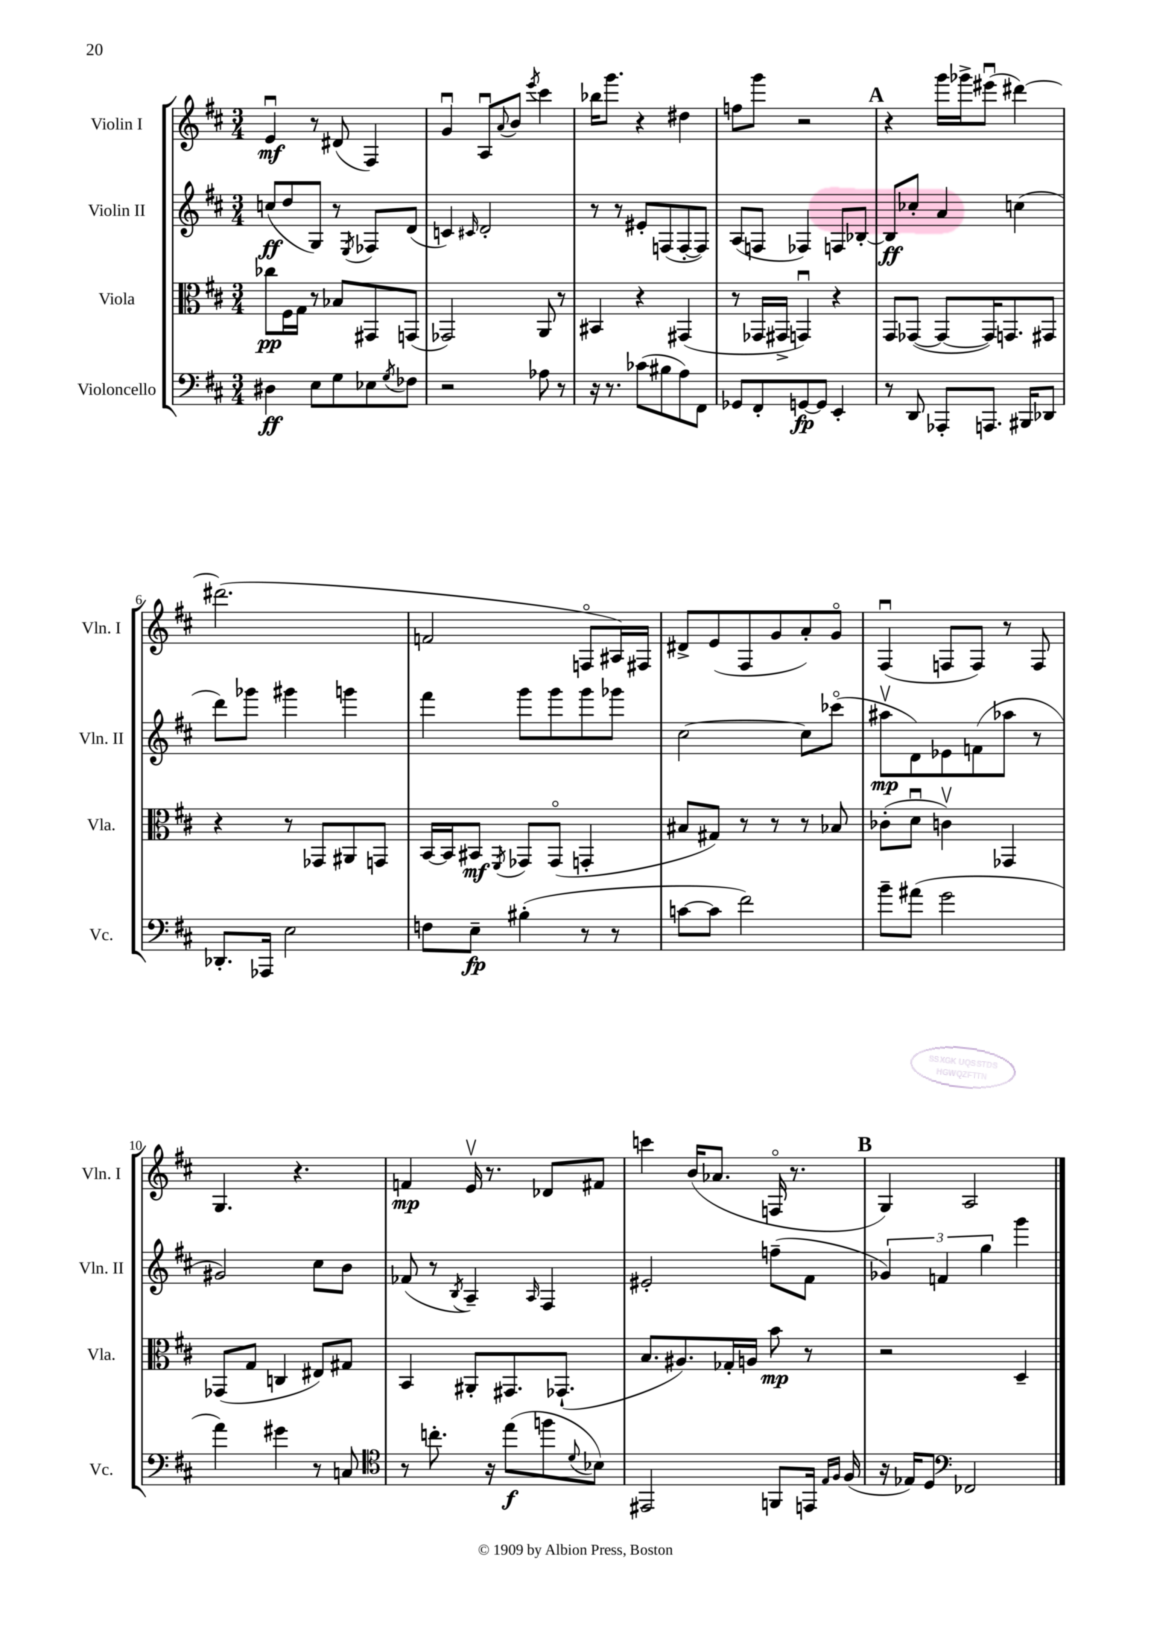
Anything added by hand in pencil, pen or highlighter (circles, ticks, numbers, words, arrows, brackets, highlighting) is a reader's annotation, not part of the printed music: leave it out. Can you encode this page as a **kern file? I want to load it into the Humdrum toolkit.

**kern	**dynam	**kern	**dynam	**kern	**dynam	**kern	**dynam
*part4	*part4	*part3	*part3	*part2	*part2	*part1	*part1
*staff4	*staff4	*staff3	*staff3	*staff2	*staff2	*staff1	*staff1
*I"Violoncello	*	*I"Viola	*	*I"Violin II	*	*I"Violin I	*
*I'Vc.	*	*I'Vla.	*	*I'Vln. II	*	*I'Vln. I	*
*clefF4	*	*clefC3	*	*clefG2	*	*clefG2	*
*k[f#c#]	*	*k[f#c#]	*	*k[f#c#]	*	*k[f#c#]	*
*M3/4	*	*M3/4	*	*M3/4	*	*M3/4	*
=1	=1	=1	=1	=1	=1	=1	=1
4D#X\	ff	8cc-X\L	pp	(8ccn/L	ff	4eu/	mf
.	.	16F#\L	.	8dd/	.	.	.
.	.	16G\JJ	.	.	.	.	.
8E\L	.	8r	.	8G/J)	.	8r	.
8G\	.	8B-X/L	.	8r	.	(8d#X/	.
.	.	.	.	8qE/	.	.	.
8E-X\	.	8GG#X/	.	8F-X/L	.	4F#/)	.
8qG/	.	.	.	.	.	.	.
8F-X\J	.	(8GGn/J	.	(8d/J	.	.	.
=2	=2	=2	=2	=2	=2	=2	=2
2r	.	2GG-X/)	.	4cn/)	.	4gu/	.
.	.	.	.	16qqc#X/	.	.	.
.	.	.	.	2d'/	.	8Au/L	.
.	.	.	.	.	.	8qqa/	.
.	.	.	.	.	.	8b/J	.
.	.	.	.	.	.	8qeee/	.
8A-X\	.	8AA/	.	.	.	4ccc#\	.
8r	.	8r	.	.	.	.	.
=3	=3	=3	=3	=3	=3	=3	=3
16r	.	4BB#X/	.	8r	.	16bb-X\KL	.
8.r	.	.	.	.	.	8.ggg\J	.
.	.	.	.	8r	.	.	.
(8c-X\L	.	4r	.	8e#X'/L	.	4r	.
8B#X\	.	.	.	(8Fn/	.	.	.
8A\)	.	(4GG#X/	.	[8F'/	.	4dd#X\	.
8FF#\J	.	.	.	8F/J])	.	.	.
=4	=4	=4	=4	=4	=4	=4	=4
8GG-X/L	.	8r	.	(8A/L	.	8ffn\L	.
8FF#'/	.	16GG-X/LL	.	8Fn/J	.	8ggg\J	.
.	.	16GG#X^/JJ	.	.	.	.	.
[8GGn/	fp	4GGnu/)	.	4F-X/)	.	2r	.
8GG/J]	.	.	.	.	.	.	.
4EE'/	.	4r	.	8Fn/L	.	.	.
.	.	.	.	[8B-X'/J	.	.	.
!!LO:REH:place=s1:t=A
=5	=5	=5	=5	=5	=5	=5	=5
8r	.	8GG/L	.	8B-/L]	ff	4r	.
8DD/	.	([8GG-X/J	.	8cc-X'/J	.	.	.
8AAA-X'/L	.	8GG-/L_	.	4a/	.	16ggg\LL	.
.	.	.	.	.	.	16ggg-X^\J	.
8.AAAn/J	.	16GG-/K])	.	.	.	(8eee#Xu\J	.
.	.	8.GGn/	.	.	.	.	.
.	.	.	.	(4ccn\	.	[4ddd#X\)	.
16BBB#X/KL	.	.	.	.	.	.	.
8DD-X/J	.	8GG#X/J	.	.	.	.	.
!!LO:LB:g=z
=6	=6	=6	=6	=6	=6	=6	=6
8.DD-X'/L	.	4r	.	8ddd\L)	.	(2.ddd#X\]	.
.	.	.	.	8ggg-X\J	.	.	.
16AAA-X/Jk	.	.	.	.	.	.	.
2E\	.	8r	.	4ggg#X\	.	.	.
.	.	8GG-X/L	.	.	.	.	.
.	.	8AA#X/	.	4gggn\	.	.	.
.	.	8GGn/J	.	.	.	.	.
=7	=7	=7	=7	=7	=7	=7	=7
8Fn\L	.	[16BB/LL	.	4fff#\	.	2fn/	.
.	.	16BB/J]	.	.	.	.	.
8E~\J	fp	8BB#X/J	mf	.	.	.	.
.	.	8qFF#/	.	.	.	.	.
(4B#X'\	.	8GG-X/L	.	8ggg\L	.	.	.
.	.	(8GG-/J	.	8ggg\	.	.	.
8r	.	4GGn'/	.	8ggg\	.	8Fn/L	.
8r	.	.	.	8ggg-X\J	.	16A#X/L)	.
.	.	.	.	.	.	16F#X/JJ	.
=8	=8	=8	=8	=8	=8	=8	=8
[8cn\L	.	8B#X/L	.	[2cc#\	.	8d#X^/L	.
8c\J]	.	8G#X/J)	.	.	.	(8e/	.
2f#\)	.	8r	.	.	.	8F#/	.
.	.	8r	.	.	.	8g/	.
.	.	8r	.	8cc#\L]	.	8a'/)	.
.	.	8B-X/	.	(8ccc-X\J	.	8g/J	.
=9	=9	=9	=9	=9	=9	=9	=9
8b~\L	.	(8c-X'\L	.	8aa#Xv\L	mp	(4F#u/	.
(8a#X\J	.	8du\J	.	8d\)	.	.	.
2g\	.	4cnv\)	.	8e-X\	.	8Fn/L	.
.	.	.	.	(8fn\	.	8F/J)	.
.	.	4GG-X/	.	8aa-X\J	.	8r	.
.	.	.	.	8r	.	8F/	.
!!LO:LB:g=z
=10	=10	=10	=10	=10	=10	=10	=10
4a\)	.	(8GG-X/L	.	2g#X/)	.	4.G/	.
.	.	8G/J	.	.	.	.	.
4g#X\	.	4Cn/	.	.	.	.	.
.	.	.	.	.	.	4.r	.
8r	.	8E#X/L)	.	8cc#\L	.	.	.
8Cn/	.	8G#X/J	.	8b\J	.	.	.
=11	=11	=11	=11	=11	=11	=11	=11
*clefC4	*	*	*	*	*	*	*
8r	.	4BB/	.	(8f-X/	.	4fn/	mp
8.ccn'\	.	.	.	8r	.	.	.
.	.	.	.	8qB/	.	.	.
.	.	8AA#X'/L	.	4A~/)	.	16ev/	.
16r	.	.	.	.	.	8.r	.
(8ee\L	f	8.GG#X/	.	.	.	.	.
.	.	.	.	16qqA/	.	.	.
8ffn\	.	.	.	4F#/	.	8d-X/L	.
.	.	(8.GG-X`/J	.	.	.	.	.
8qqd/	.	.	.	.	.	.	.
8B-X\J)	.	.	.	.	.	8f#X/J	.
=12	=12	=12	=12	=12	=12	=12	=12
2EE#X/	.	8.B/L	.	2e#X'/	.	4cccn\	.
.	.	8.A#X/)	.	.	.	.	.
.	.	.	.	.	.	(16b/KL	.
.	.	.	.	.	.	8.a-X/J	.
.	.	16G-X'/L	.	.	.	.	.
.	.	16An/JJ	.	.	.	.	.
8FFn/L	.	8b\	mp	(8ffn~\L	.	16Fn/	.
.	.	.	.	.	.	8.r	.
16EEn/Jk	.	8r	.	8f#\J	.	.	.
16qqE/LL	.	.	.	.	.	.	.
16qqF#/JJ	.	.	.	.	.	.	.
(16F#/	.	.	.	.	.	.	.
!!LO:REH:place=s1:t=B
=13	=13	=13	=13	=13	=13	=13	=13
16r	.	2r	.	6g-X/)	.	4G/)	.
16E-X/KL)	.	.	.	.	.	.	.
8D/J	.	.	.	.	.	.	.
.	.	.	.	6fn/	.	.	.
*clefF4	*	*	*	*	*	*	*
2FF-X/	.	.	.	.	.	2A/	.
.	.	.	.	6gg\	.	.	.
.	.	4D~/	.	4ggg\	.	.	.
==	==	==	==	==	==	==	==
*-	*-	*-	*-	*-	*-	*-	*-
